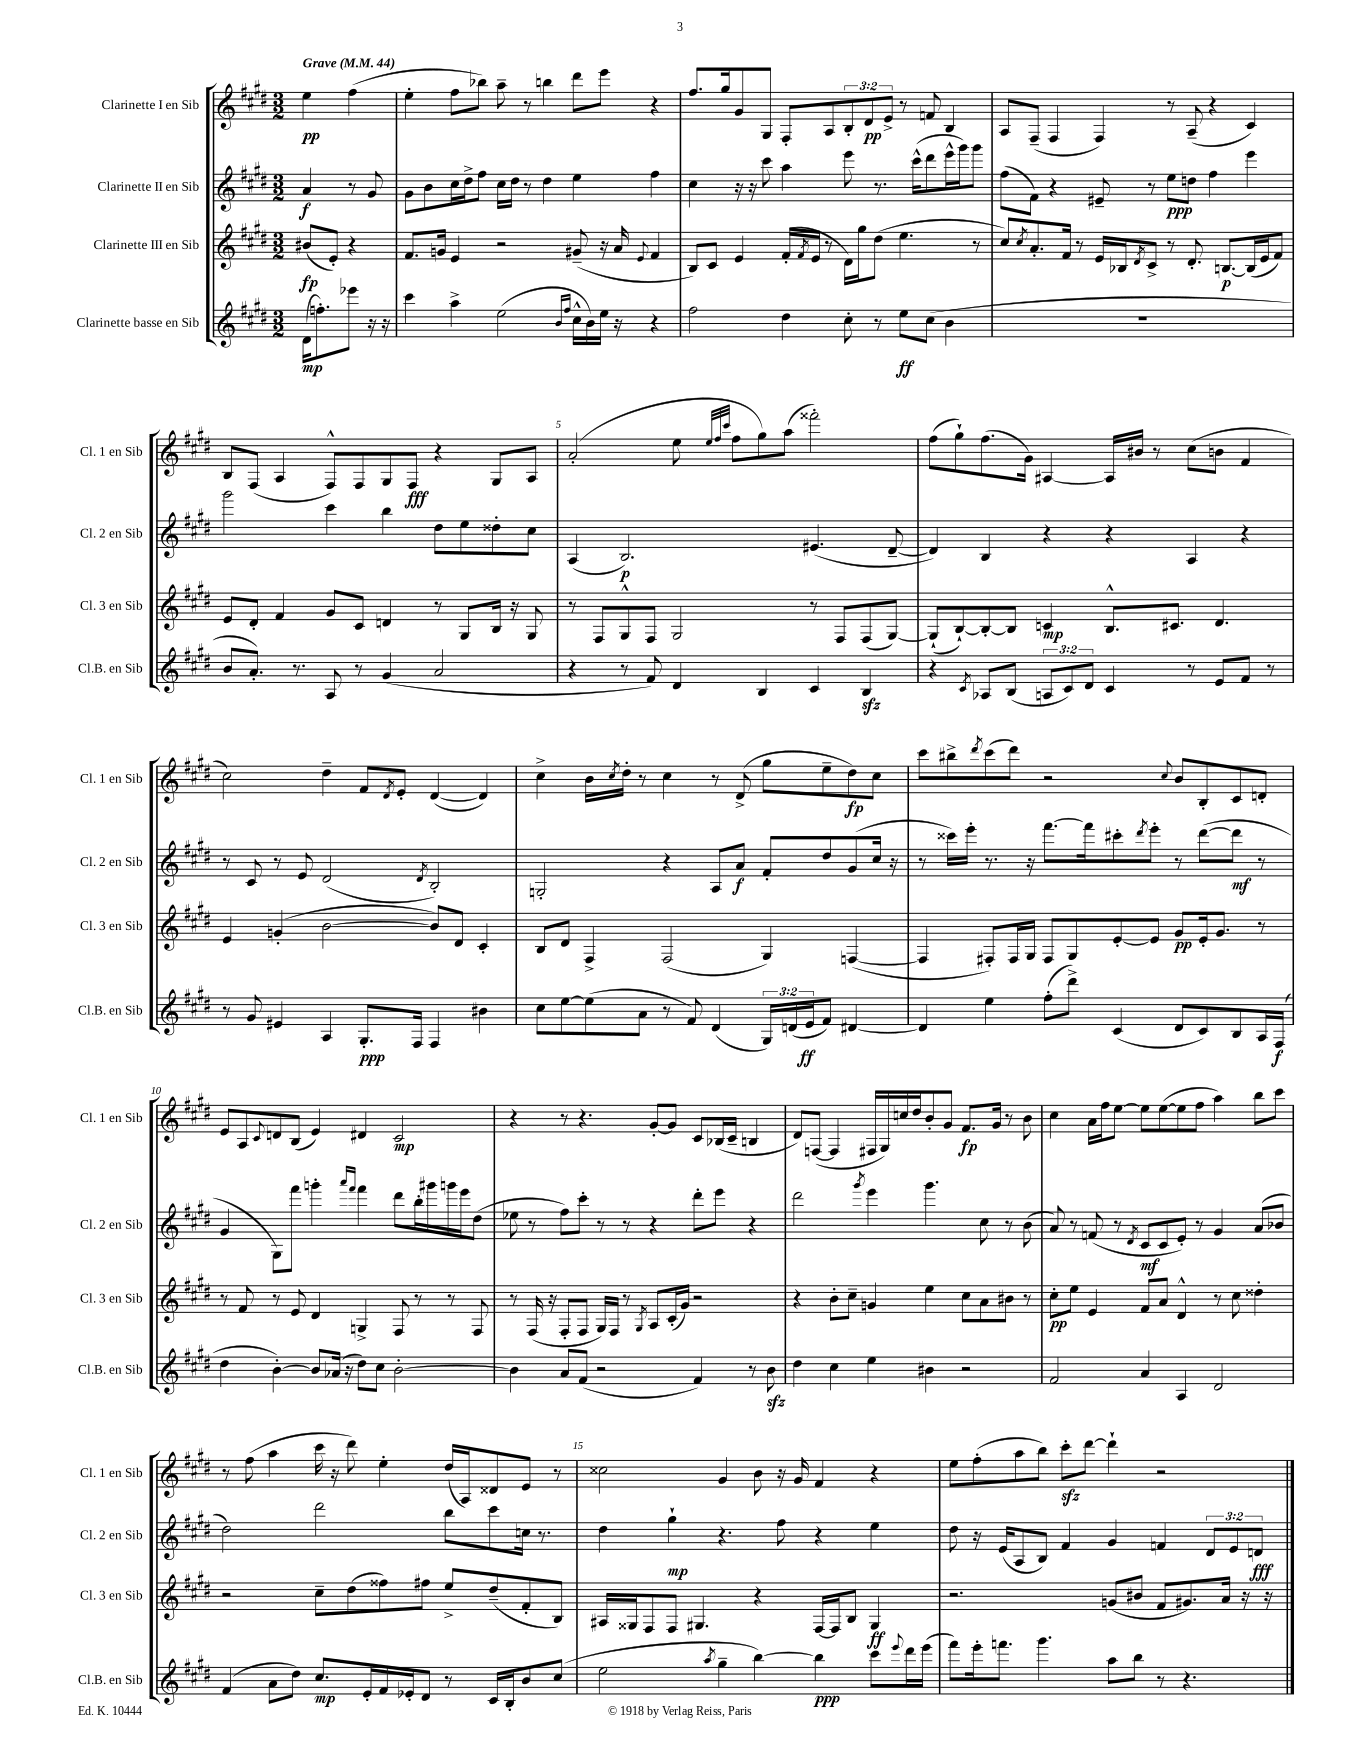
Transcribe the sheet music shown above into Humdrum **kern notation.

**kern	**kern	**kern	**kern
*staff4	*staff3	*staff2	*staff1
*clefG2	*clefG2	*clefG2	*clefG2
*k[f#c#g#d#]	*k[f#c#g#d#]	*k[f#c#g#d#]	*k[f#c#g#d#]
*M3/2	*M3/2	*M3/2	*M3/2
*MM44	*MM44	*MM44	*MM44
(16d#	(8b#	4a	4ee
8.ff')	.	.	.
.	8e')	.	.
8eee-	4r	8r	(4ff#
16r	.	8g#	.
16r	.	.	.
=	=	=	=
4ccc#	8.f#	8g#	4ee'
.	.	8b	.
.	16g	.	.
4aa^	4e	16cc#	8ff#
.	.	16dd#^	.
.	.	8ff#	8bb-)
(2ee	2r	16cc#	8aa~
.	.	16dd#	.
.	.	8r	8r
.	.	4dd#	4bb
16qqb	.	.	.
16qqff#	.	.	.
16cc#^^	(8g#~	4ee	8ddd#
16b)	.	.	.
16ee	16r	.	8eee
16r	16a	.	.
.	8qqe	.	.
4r	4f#	4ff#	4r
=	=	=	=
2ff#	8B)	4cc#	8.ff#
.	8c#	.	.
.	.	.	16gg#
.	4e	16r	8g#
.	.	16r	.
.	.	8ccc#	8G#
4dd#	(16f#'	4aa	8F#'
.	8qf#	.	.
.	16e	.	.
.	8r	.	8A
8cc#'	16d#)	8eee	12B'
.	16gg#	.	.
.	.	.	12d#
8r	(8dd#	8.r	.
.	.	.	12e^
8ee	4.ee	.	8r
.	.	(16ccc#^^	.
(8cc#	.	8ddd#	8f
4b	.	16eee^^	4B
.	.	16ggg#)	.
.	8r	8ggg#	.
=	=	=	=
1.r	8cc#)	(8ff#	8A
.	8qcc#	.	.
.	8.a'	8f#)	(8F#~
.	.	4r	4F#
.	16f#	.	.
.	8r	.	.
.	16e	8e#~	4F#)
.	16B-	.	.
.	8qd#	.	.
.	8c#^	8r	.
.	8r	8ee	8r
.	8.d#'	8dd	(8A~
.	.	4ff#	4r
.	[8.B	.	.
.	(16B]	4eee	4c#)
.	16e	.	.
.	8f#)	.	.
=	=	=	=
8b	8e	2ggg#	8B
8.a')	8d#'	.	(8F#
.	4f#	.	4A
8.r	.	.	.
8A	8g#	4ccc#	8F#^^)
8r	8c#	.	8F#
(4g#	4d	4bb	8G#
.	.	.	8F#
2a	8r	8dd#	4r
.	8G#	8ee	.
.	16B	8dd##'	8G#
.	16r	.	.
.	8G#	8cc#	8A
=	=	=	=
4r	8r	(4A	(2a'
.	8F#	.	.
8r	8G#^^	2.B)	.
8f#)	8F#	.	.
4d#	2G#	.	8ee
.	.	.	32qqee
.	.	.	32qqff#
.	.	.	32qqccc#
.	.	.	8ff#
4B	.	.	8gg#)
.	.	.	(8aa
4c#	8r	(4.e#	2fff##')
.	8F#	.	.
4B	(8F#	.	.
.	[8G#)	[8d#~	.
=	=	=	=
4r	(8G#`]	4d#])	(8ff#
.	[8B`)	.	8gg#`)
8qc#	.	.	.
8A-	8B'_	4B	(8.ff#
(8B	8B]	.	.
.	.	.	16g#)
12A	4c	4r	[4A#
12c#)	.	.	.
12d#	.	.	.
4c#	8.B^^	4r	16A#]
.	.	.	16b#
.	.	.	8r
.	8.c#	.	.
8r	.	4A	(8cc#
8e	4.d#	.	8b
8f#	.	4r	4f#
8r	.	.	.
=	=	=	=
8r	4e	8r	2cc#)
8g#	.	8c#	.
4e#	(4g'	8r	.
.	.	8e	.
4A	[2b	(2d#	4dd#~
8.G#'	.	.	8f#
.	.	.	8qd#
.	.	.	8e'
16F#	.	.	.
.	.	8qd#	.
4F#	8b])	2B')	([4d#
.	8d#	.	.
4b#	4c#'	.	4d#])
=	=	=	=
8cc#	8B	2G'	4cc#^
[8ee	8d#	.	.
(8ee]	4F#^	.	16b
.	.	.	8qcc#
.	.	.	16dd#'
8a	.	.	8r
8r	(2F#	4r	4cc#
8f#)	.	.	.
(4d#	.	8A	8r
.	.	8a	(8d#^
24G#)	4G#)	8f#'	8gg#
(24d	.	.	.
24e	.	.	.
8f#)	.	8dd#	8ee~
[4d#	([4F	(8g#	8dd#)
.	.	16cc#	8cc#
.	.	16r	.
=	=	=	=
4d#]	4F]	8r	8ccc#
.	.	16ccc##)	8bb#^
.	.	16eee'	.
.	.	.	8qddd#
4ee	8F#')	8.r	(8ccc#
.	16F#	.	8ddd#)
.	16G#	16r	.
(8ff#'	8F#	[8.fff#	2r
8ddd#^)	8G#	.	.
.	.	16fff#]	.
(4c#	[8e'	8ccc#'	.
.	.	8qddd#	.
.	8e]	8eee'	.
.	.	.	8qqcc#
8d#	8g#	8r	8b
8c#)	16e'	([8ddd#	8B'
.	8.g#	.	.
8B	.	8ddd#]	8c#
16A	8r	8r	8d'
(16F#	.	.	.
=	=	=	=
4dd#	8r	4g#	8e
.	8f#	.	8A
.	.	.	8qqc#
[4b')	8r	8G#)	8d
.	8e	8fff#	(8B
8b]	4d#	4ggg'	4e)
(16a-	.	.	.
16r	.	.	.
.	.	16qqaaa	.
.	.	16qqfff#	.
8dd#)	4G^	4fff#	4d#
8cc#	.	.	.
[2b'	8F#	8ddd#	2c#
.	8r	16bb'	.
.	.	16ggg#	.
.	8r	16ggg	.
.	.	16eee	.
.	8F#	(8dd#	.
=	=	=	=
4b]	8r	8ee-	4r
.	(16F#	8r	.
.	16r	.	.
8a	8F#'	8ff#)	8r
(8f#	8F#	8ccc#'	4.r
2r	16G#)	8r	.
.	16F#	.	.
.	8r	8r	.
.	8qG#	.	.
.	8A	4r	[8g#'
.	(16c#'	.	8g#]
.	16g#)	.	.
4f#)	2r	8ddd#'	8c#
.	.	8eee	(16B-
.	.	.	16c#~
8r	.	4r	4B
8b	.	.	.
=	=	=	=
4dd#	4r	2ddd#	8d#)
.	.	.	([8F
4cc#	8b'	.	4F]
.	8cc#~	.	.
.	.	8qggg#	.
4ee	4g	4eee	16F#
.	.	.	16G#)
.	.	.	16cc
.	.	.	16dd#
4b#	4ee	4.ggg#	8b'
.	.	.	8g#
2r	8cc#	.	8.f#
.	8a	8cc#	.
.	.	.	16g#
.	8b#	8r	8r
.	8r	(8b	8b
=	=	=	=
2f#	8cc#'	8a)	4cc#
.	8ee	8r	.
.	4e	(8f	16a
.	.	.	16ff#
.	.	8r	[8ee
.	.	8qd#	.
4a	8f#	8c#	8ee]
.	8a	8c#	([8ee
4A	4d#^^	8e')	8ee]
.	.	8r	8ff#
2d#	8r	4g#	4aa)
.	8cc#	.	.
.	4dd##'	(8a	8bb
.	.	8b-	8ccc#
=	=	=	=
(4f#	2r	2dd#)	8r
.	.	.	(8ff#
8a	.	.	4aa
8dd#)	.	.	.
8.cc#	8cc#~	2ddd#	16ccc#
.	.	.	16r
.	(8dd#	.	8ddd#)
16e'	.	.	.
16f#	8ff##)	.	4ee'
16e-'	.	.	.
8d#	8ff#	.	.
8r	8ee^	8bb	(16dd#
.	.	.	16A)
16c#	(8dd#~	8ccc#	8d##
16B'	.	.	.
8b	8f#'	16cc	8e
.	.	8.r	.
(8cc#	8B)	.	8r
=	=	=	=
2ee	16A#	4dd#	2cc##
.	16G##	.	.
.	8F#	.	.
.	8F#	4gg#`	.
.	4.G#	.	.
8qaa	.	.	.
4gg#~	.	4.r	4g#
[4bb)	4r	.	8b
.	.	8ff#	16r
.	.	.	16g#
4bb]	[16F#	4r	4f#
.	16F#]	.	.
.	8B	.	.
8ccc#	4G#	4ee	4r
8qqeee	.	.	.
16ddd#	.	.	.
(16eee	.	.	.
=	=	=	=
8fff#)	2.r	8dd#	8ee
16eee'	.	16r	(8ff#'
8.fff	.	(16e	.
.	.	8A	8aa
4.ggg#	.	8B)	8bb)
.	.	4f#	8ccc#'
.	.	.	[8ddd#
8aa	(8g	4g#	4ddd#`]
8bb	8b#	.	.
8r	8f#	4f	2r
4.r	8.g#)	.	.
.	.	12d#	.
.	16a	.	.
.	.	12e	.
.	16r	.	.
.	.	12d	.
.	16r	.	.
==	==	==	==
*-	*-	*-	*-
